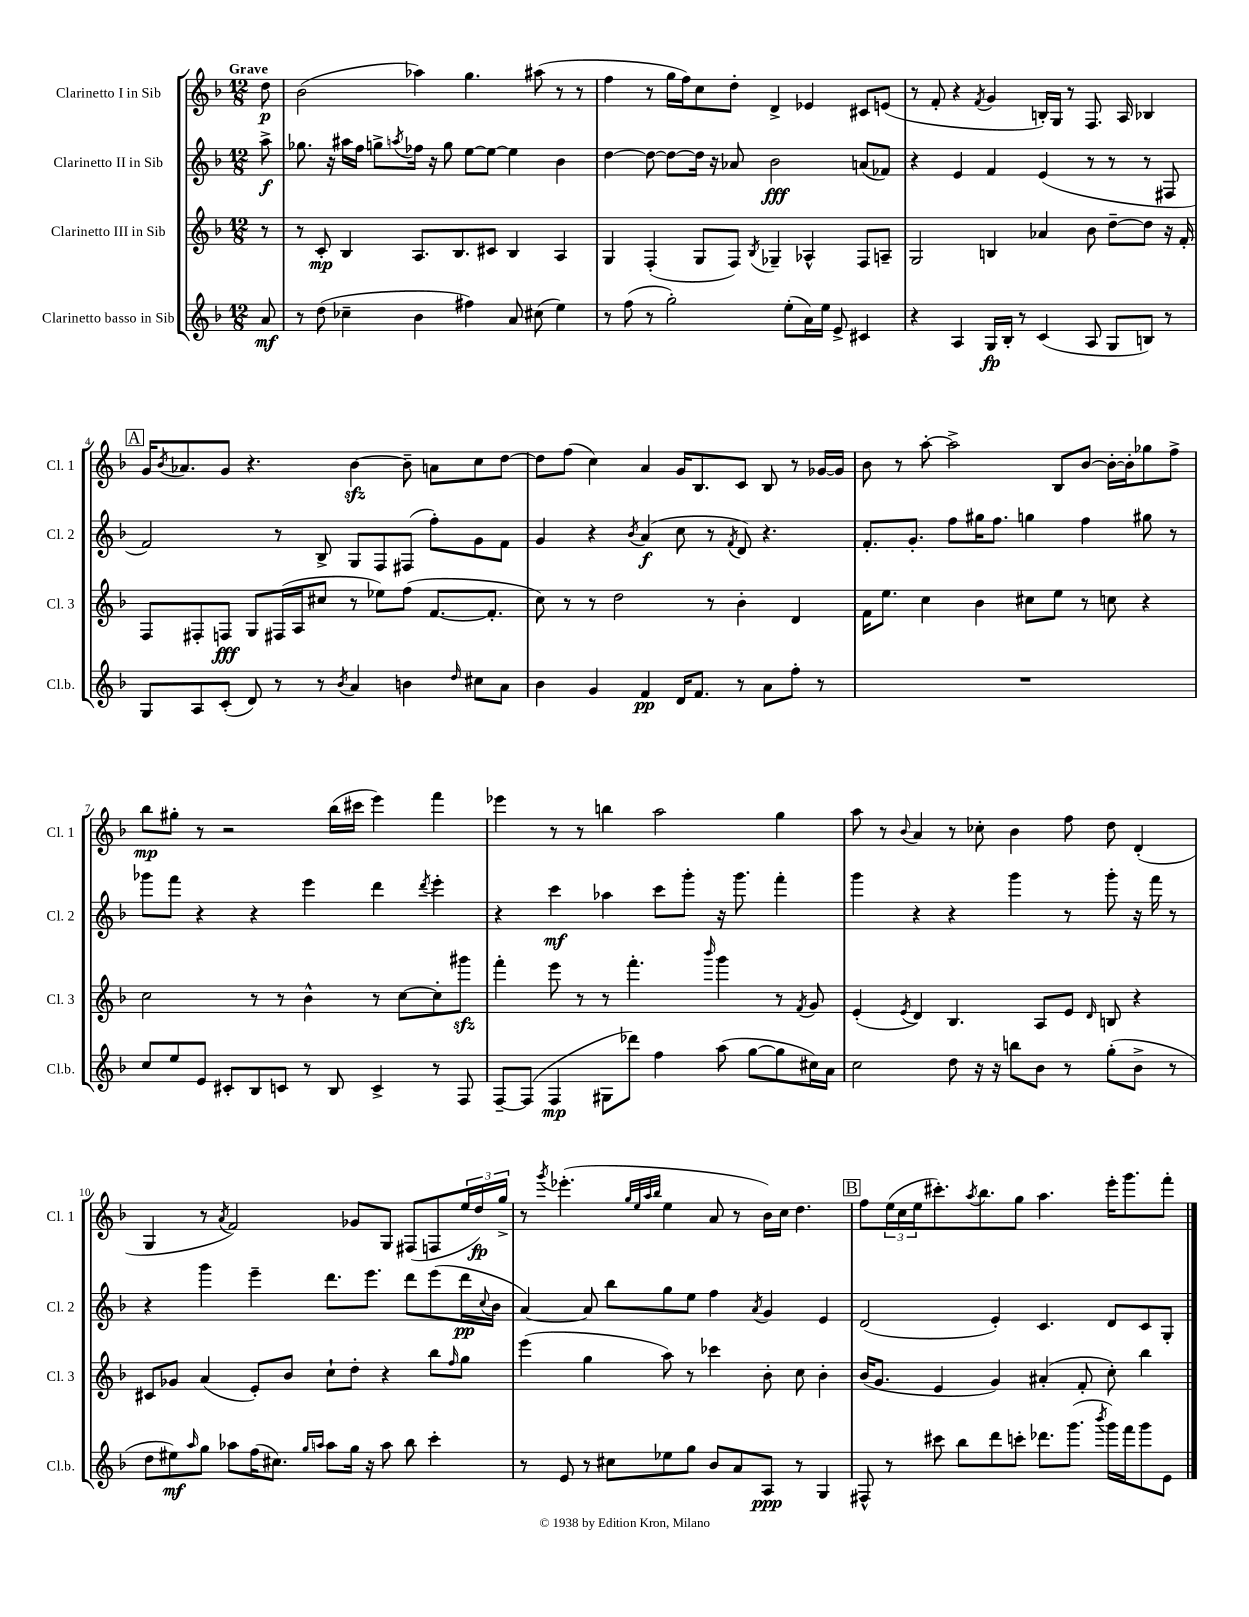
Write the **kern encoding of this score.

**kern	**kern	**kern	**kern
*staff4	*staff3	*staff2	*staff1
*clefG2	*clefG2	*clefG2	*clefG2
*k[b-]	*k[b-]	*k[b-]	*k[b-]
*M12/8	*M12/8	*M12/8	*M12/8
8a	8r	8aa^	8dd
=	=	=	=
8r	8r	8.gg-	(2b-
(8dd	8c'	.	.
.	.	16r	.
4cc-~	4B-	16aa#	.
.	.	16ff	.
.	.	8gg^	.
.	.	8qaa	.
4b-	8.A	16ff-	4aa-)
.	.	16r	.
.	.	8gg	.
.	8.B-	.	.
4ff#)	.	[8ee	4.gg
.	8c#	8ee_	.
8a	4B-	4ee]	.
(8cc#	.	.	(8aa#
4ee)	4A	4b-	8r
.	.	.	8r
=	=	=	=
8r	4G	[4dd	4ff
(8ff	.	.	.
8r	(4F'	8dd_	8r
2gg')	.	8dd_	16gg
.	.	.	16ff)
.	8G	16dd]	8cc
.	.	16r	.
.	8F)	8a-	8dd'
.	8qB-	.	.
.	4G-~	2b-	4d^
(8ee'	.	.	.
16a)	4A-^^	.	4e-
16ee	.	.	.
8e^	.	.	.
4c#	8F	(8a	8c#
.	8A~	8f-)	(8e
=	=	=	=
4r	2G	4r	8r
.	.	.	8f'
4A	.	4e	4r
.	.	.	8qf
16G	4B	4f	4g
16B-'	.	.	.
8r	.	.	.
(4c	4a-	(4e	16B')
.	.	.	16G
.	.	.	8r
8A	8b-	8r	8.F
8G	[8dd~	8r	.
.	.	.	16A
8B)	8dd]	8r	4B-
8r	16r	8F#	.
.	16f'	.	.
=	=	=	=
8G	8F	2f)	16g
.	.	.	8qb-
.	.	.	8.a-
8A	8F#'	.	.
(8c'	8F	.	8g
8d)	8G	.	4.r
8r	(16F#	8r	.
.	16A	.	.
8r	8cc#	8B-^	.
8qb-	.	.	.
4a	8r	8G	[4b-
.	8ee-)	8F	.
4b	(8ff	(8F#	8b-~]
.	[8.f	8ff')	8a
16qqdd	.	.	.
8cc#	.	8g	8cc
.	8.f']	.	.
8a	.	8f	[8dd
=	=	=	=
4b-	8cc)	4g	8dd]
.	8r	.	(8ff
4g	8r	4r	4cc)
.	2dd	.	.
.	.	8qb-	.
4f	.	(4a	4a
16d	.	8cc	16g
8.f	.	.	8.B-
.	8r	8r	.
.	.	8qf	.
8r	4b-'	8d)	8c
8a	.	4.r	8B-
8ff'	4d	.	8r
8r	.	.	[16g-
.	.	.	16g-]
=	=	=	=
1.r	16f	8.f'	8b-
.	8.ee	.	.
.	.	.	8r
.	.	8.g'	.
.	4cc	.	[8aa'
.	.	8ff	2aa^]
.	4b-	16gg#	.
.	.	8.ff	.
.	8cc#	4gg	.
.	8ee	.	8B-
.	8r	4ff	[8b-
.	8cc	.	16b-'_
.	.	.	16b-']
.	4r	8gg#	8gg-
.	.	8r	8ff^
=	=	=	=
8cc	2cc	8ggg-	8bb-
8ee	.	8fff	8gg#'
8e	.	4r	8r
8c#'	.	.	2r
8B-	8r	4r	.
8c	8r	.	.
8r	4b-^^	4eee	.
8B-	.	.	(16bb-
.	.	.	16ccc#
4c^	8r	4ddd	4eee)
.	[8cc	.	.
.	.	8qddd	.
8r	8cc']	4eee'	4fff
8F	8ggg#	.	.
=	=	=	=
[8F~	4fff'	4r	4eee-
(8F]	.	.	.
4F	8eee	4ccc	8r
.	8r	.	8r
8G#	8r	4aa-	4bb
8ddd-)	4.fff'	.	.
4ff	.	8ccc	2aa
.	.	8ggg'	.
.	16qqbbb-	.	.
(8aa	4ggg	16r	.
.	.	8.ggg	.
[8gg	.	.	.
8gg]	8r	4fff'	4gg
.	8qf	.	.
16cc#)	8g	.	.
16a	.	.	.
=	=	=	=
2cc	(4e'	4ggg	8aa
.	.	.	8r
.	8qe	.	8qqb-
.	4d)	4r	4a
8dd	4.B-	4r	8r
16r	.	.	8cc-'
16r	.	.	.
8bb	.	4ggg	4b-
8b-	8A	.	.
8r	8e	8r	8ff
.	16qqd	.	.
(8gg'	8B	8ggg'	8dd
8b-^	4r	16r	(4d'
.	.	16fff	.
8r	.	8r	.
=	=	=	=
8dd	8c#	4r	4G
8ee#)	8g-	.	.
16qqaa	.	.	.
8gg	(4a	4ggg	8r
.	.	.	8qa
8aa-	.	.	2f)
(16ff	8e')	4eee~	.
8.cc#)	.	.	.
.	8b-	.	.
16qqgg	.	.	.
16qqaa	.	.	.
8aa	8cc`	8.ddd	.
16gg	8dd'	.	8g-
16r	.	8.eee	.
8aa	4r	.	8G
8bb-	.	8ddd	(8F#
4ccc'	8bb-	(8eee	8F
.	16qqff	.	.
.	8gg	16ddd	24ee
.	.	.	24dd)
.	.	8qqcc	.
.	.	16b-	.
.	.	.	24gg^
=	=	=	=
8r	(4eee	[4a)	8r
.	.	.	8qggg
8e	.	.	(4.eee-'
8r	4gg	8a]	.
8cc#	.	8bb-	.
.	.	.	32qqgg
.	.	.	32qqee
.	.	.	32qqaa
.	.	.	32qqbb-
8ee-	8aa)	8gg	4ee
8gg	8r	8ee	.
8b-	4ccc-	4ff	8a
8a	.	.	8r
.	.	8qa	.
8A	8b-'	4g	16b-)
.	.	.	16cc
8r	8cc	.	4.dd
4G	4b-'	4e	.
=	=	=	=
8F#^^	(16b-	(2d	8ff
.	8.g	.	.
8r	.	.	(24ee
.	.	.	24cc
.	.	.	24ee
8ccc#	4e	.	8.ccc#')
8bb-	.	.	.
.	.	.	8qaa
.	.	.	8.bb-
8ddd	4g)	4e')	.
8ccc'	.	.	8gg
8.ddd-	(4a#'	4.c	4.aa
(8.ggg	.	.	.
.	8f'	.	.
8qbbb-	.	.	.
16ggg)	8cc')	8d	16eee'
16fff	.	.	8.ggg
8ggg	4bb-	8c	.
8e	.	8G'	8fff'
==	==	==	==
*-	*-	*-	*-
